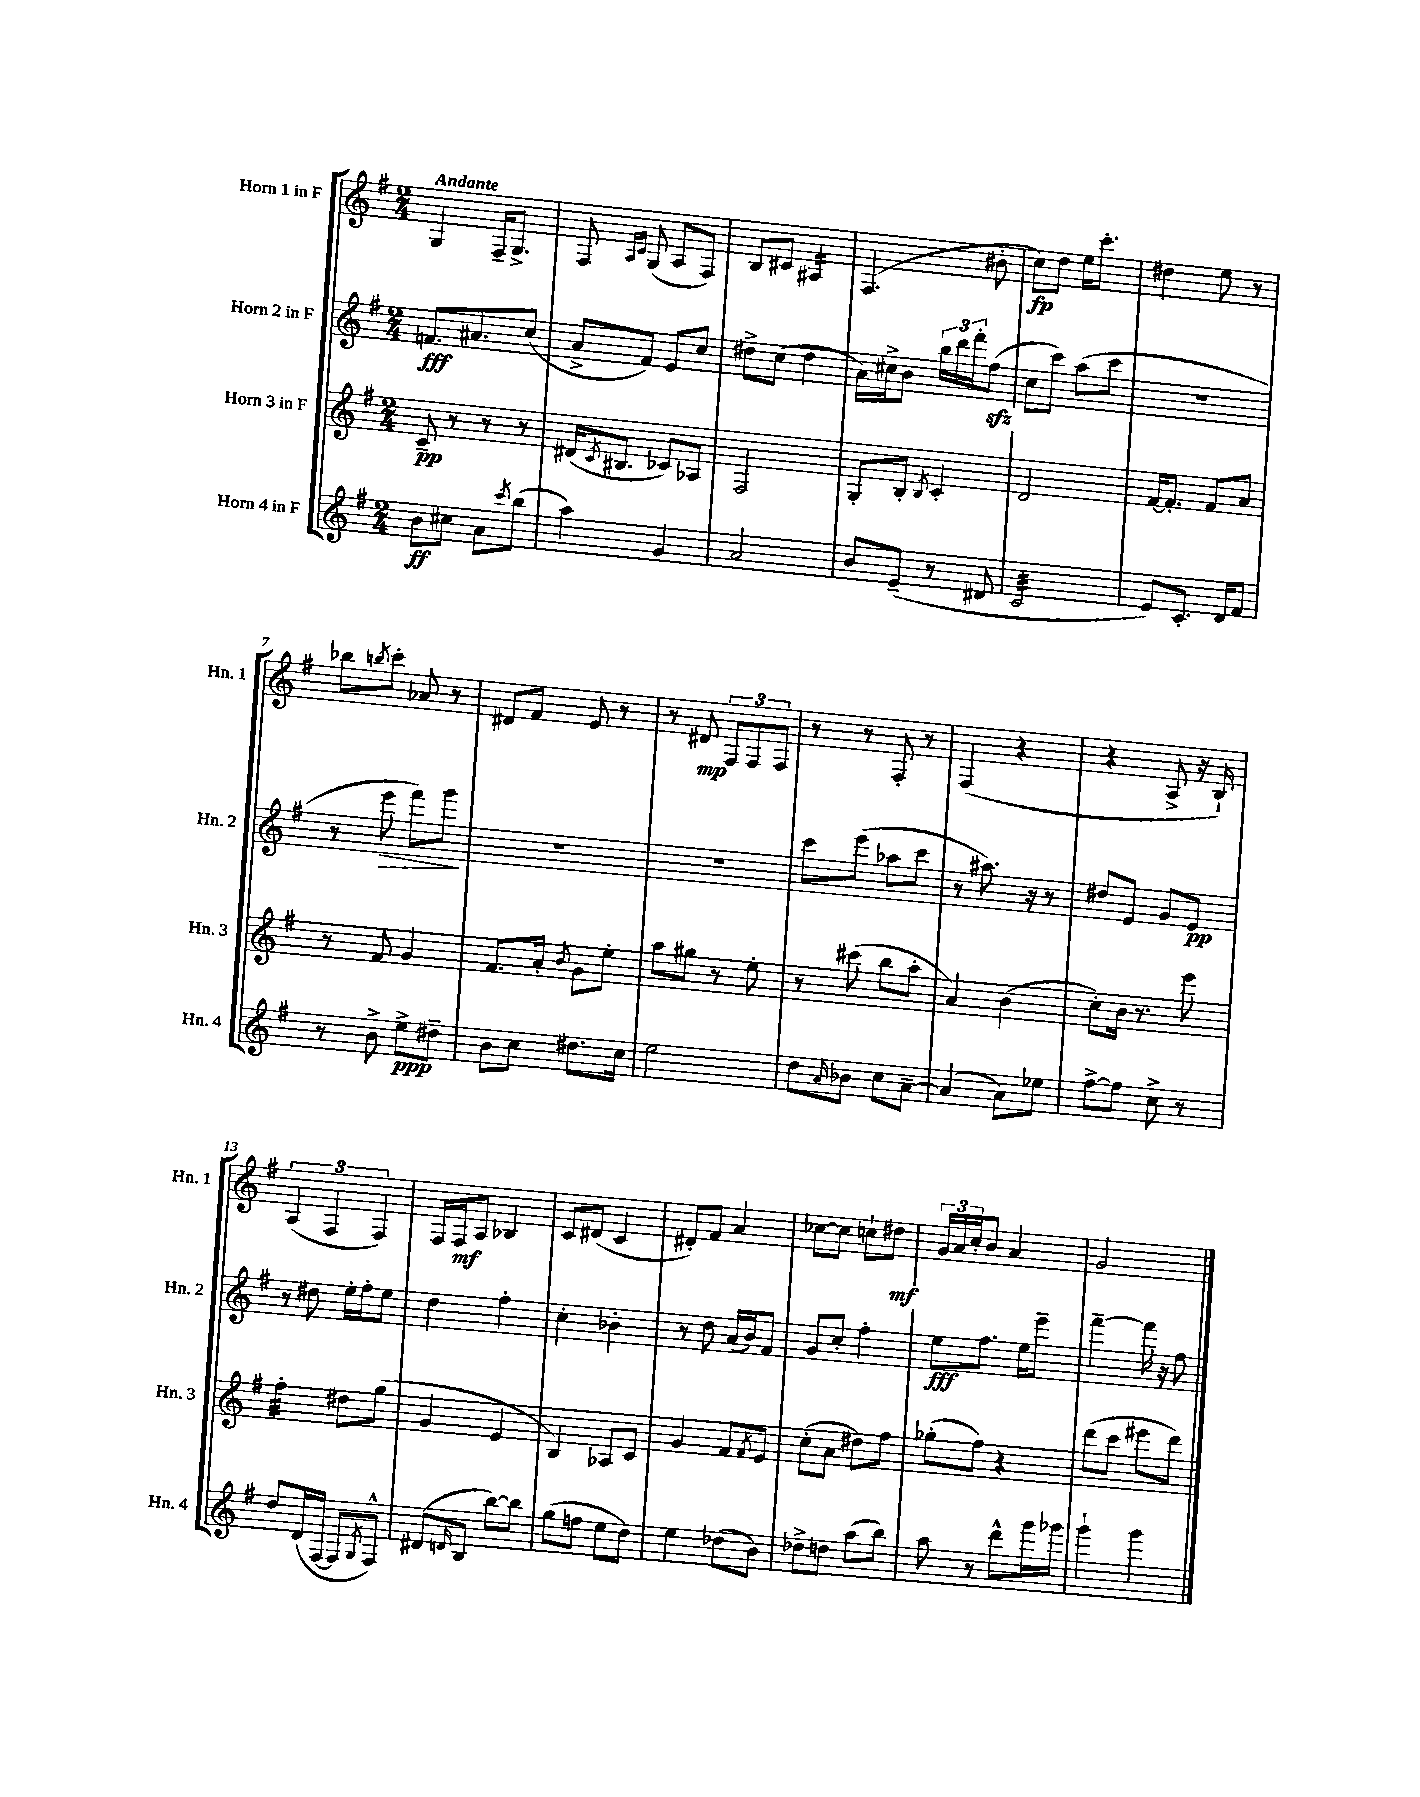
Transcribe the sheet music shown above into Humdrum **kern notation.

**kern	**kern	**kern	**kern
*staff4	*staff3	*staff2	*staff1
*clefG2	*clefG2	*clefG2	*clefG2
*k[f#]	*k[f#]	*k[f#]	*k[f#]
*M2/4	*M2/4	*M2/4	*M2/4
8b	8c~	8.f	4G
8cc#	8r	.	.
.	.	8.a#	.
8a	8r	.	16F#~
.	.	.	8.G^
8qccc	.	.	.
(8bb	8r	(8cc	.
=	=	=	=
4aa)	(16d#	8a^	8F#
.	8qc	.	.
.	8.B#	.	.
.	.	.	16qqA
.	.	.	16qqc
.	.	8f#)	(8G
4g	8c-)	8e	8A
.	8A-	8cc	8F#)
=	=	=	=
2a	2F#	8dd#^	8B
.	.	(8cc	8c#
.	.	4dd#	4A#
=	=	=	=
8b	8G'	16a)	(4.F#
.	.	16cc#^	.
(8e~	8B'	8b	.
.	8qB	.	.
8r	4c'	24bb	.
.	.	24ddd	.
.	.	24fff#'	.
8d#	.	(8ff#	8b#'
=	=	=	=
2c	2d	8cc	8cc)
.	.	8ccc)	8dd
.	.	(8aa	16ee
.	.	.	8.ccc'
.	.	8ccc	.
=	=	=	=
8e)	[16f#	2r	4dd#
.	8.f#']	.	.
8.c'	.	.	.
.	8f#	.	8ee
16d	.	.	.
8f#	8a	.	8r
=	=	=	=
8r	8r	8r	8bb-
.	.	.	8qbb
8b^	8f#	8eee	8ccc'
8ee^	4g	8fff#)	8a-
8dd#~	.	8ggg	8r
=	=	=	=
8b	8.f#	2r	8d#
8cc	.	.	8f#
.	16a'	.	.
.	8qb	.	.
8.dd#	8g	.	8e
.	8ee'	.	8r
16cc	.	.	.
=	=	=	=
2ee	8aa	2r	8r
.	8gg#	.	8d#
.	8r	.	12F#
.	.	.	12F#
.	8ee'	.	.
.	.	.	12F#
=	=	=	=
8dd	8r	8ccc	8r
16qqa	.	.	.
8b-	(8ccc#	(8eee	8r
8cc	8bb	8aa-	8F#'
[8a~	8aa'	8ccc	8r
=	=	=	=
(4a]	4a)	8r	(4F#
.	.	8.aa#)	.
8a)	(4b	.	4r
.	.	16r	.
8ee-	.	8r	.
=	=	=	=
[8ff#^	8cc')	8dd#	4r
8ff#]	16b	8e	.
.	8.r	.	.
8cc^	.	8g	8A^
8r	8eee	8e	16r
.	.	.	16B`)
=	=	=	=
8dd	4ff#'	8r	(6A
(16d	.	8dd#	.
.	.	.	6F#
[16F#	.	.	.
8F#]	8dd#	16ee'	.
.	.	16ff#'	.
.	.	.	6F#)
8qG	.	.	.
8F#^^)	(8gg	8ee	.
=	=	=	=
(8d#	4g	4dd	16F#
.	.	.	16F#
16qqd	.	.	.
8B	.	.	8A
[8bb)	4e	4ff#'	4B-
8bb]	.	.	.
=	=	=	=
(8gg	4B)	4cc'	8c
8ff	.	.	(8d#
8ee	8A-	4b-'	4c
8dd)	8c	.	.
=	=	=	=
4ee	4g	8r	8d#')
.	.	8dd	8f#
(8dd-	8f#	(16a	4a
.	.	16b)	.
.	8qf#	.	.
8b)	8e	8f#	.
=	=	=	=
8dd-^	(8cc'	8g	[8cc-
8dd	8a	8cc'	8cc-]
(8aa	8dd#)	4ff#'	8cc`
8bb)	8ff#	.	8dd#
=	=	=	=
8aa	(8gg-'	8ee	24g
.	.	.	24a
.	.	.	24cc'
8r	8ff#)	8.ff#	8b
8ddd^^	4r	.	4a
.	.	16ee	.
16ggg	.	8eee~	.
16ggg-	.	.	.
=	=	=	=
4ggg`	(8ddd	[4fff#~	2g
.	8ccc	.	.
4ggg	8eee#	16fff#]	.
.	.	16r	.
.	8ddd)	8ff#	.
==	==	==	==
*-	*-	*-	*-
